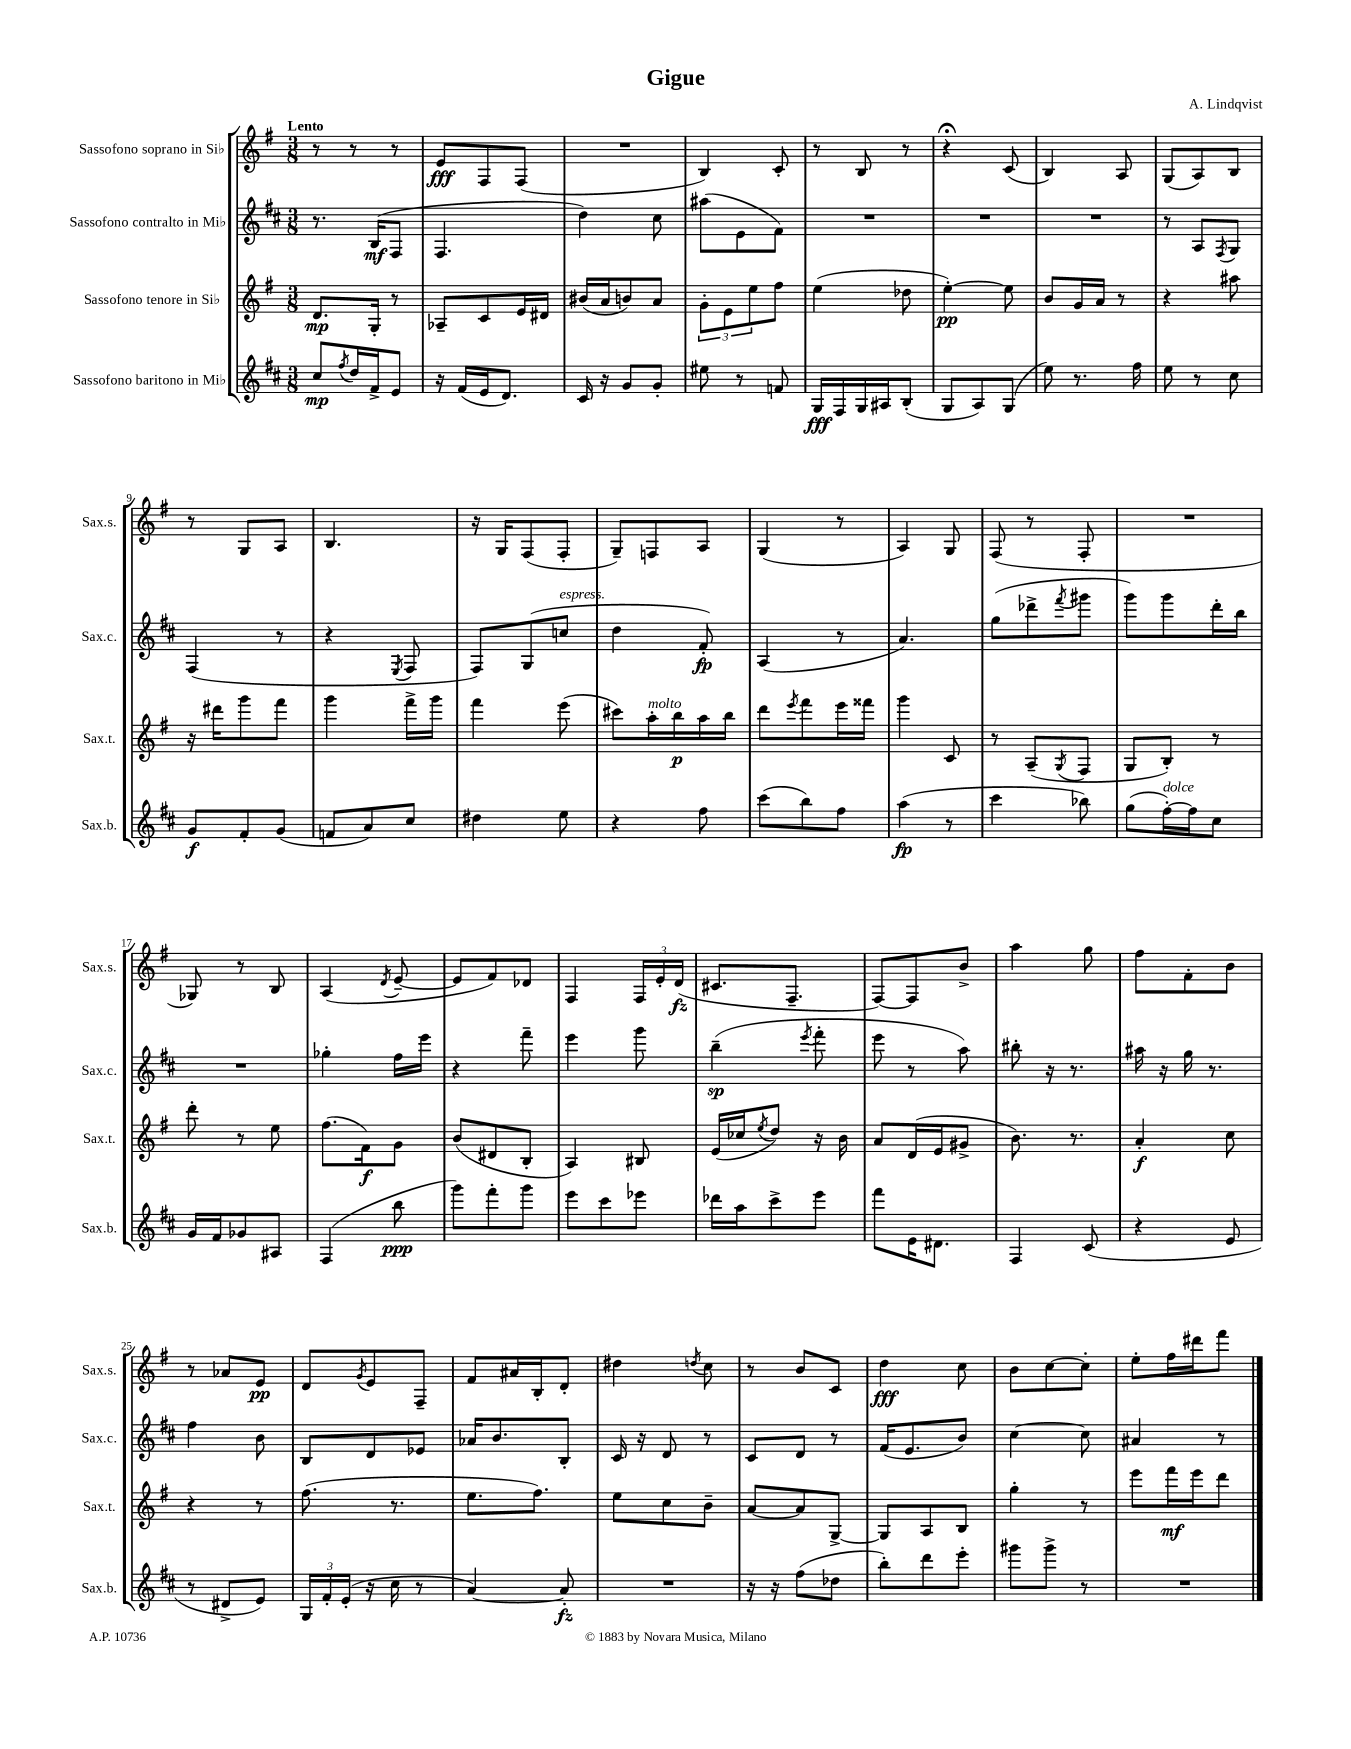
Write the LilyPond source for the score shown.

\header { title = "Gigue" composer = "A. Lindqvist" }
<<
\new StaffGroup <<
\new Staff = "s0" \with { instrumentName = "Sassofono soprano in Sib" shortInstrumentName = "Sax.s." } {
    \clef treble \key g \major \numericTimeSignature \time 3/8 \tempo "Lento"
    r8 r8 r8 |
    e'8\fff fis8 fis8( |
    R4. |
    b4) c'8-. |
    r8 b8 r8 |
    r4\fermata c'8( |
    b4) a8 |
    g8( a8) b8 |
    r8 g8 a8 |
    b4. |
    r16 g16 fis8( fis8-. |
    g8--) f8 a8 |
    g4( r8 |
    a4) g8 |
    fis8( r8 fis8-. |
    R4. |
    ges8) r8 b8 |
    a4( \acciaccatura { d'8 } e'8~-- |
    e'8 fis'8) des'8 |
    fis4 \tuplet 3/2 { fis16 e'16-. d'16\fz( } |
    cis'8. fis8.-- |
    fis8~) fis8 b'8-> |
    a''4 g''8 |
    fis''8 fis'8-. b'8 |
    r8 aes'8 e'8\pp |
    d'8 \acciaccatura { g'8 } e'8 fis8-- |
    fis'8 ais'16 b16-. d'8-. |
    dis''4 \acciaccatura { d''8 } c''8 |
    r8 b'8 c'8 |
    d''4\fff c''8 |
    b'8 c''8~ c''8-. |
    e''8-. fis''16 dis'''16 fis'''8 \bar "|." |
}
\new Staff = "s1" \with { instrumentName = "Sassofono contralto in Mib" shortInstrumentName = "Sax.c." } {
    \clef treble \key d \major \numericTimeSignature \time 3/8
    r8. b16\mf( fis8 |
    fis4. |
    d''4) cis''8 |
    ais''8( e'8 fis'8) |
    R4. |
    R4. |
    R4. |
    r8 a8 \acciaccatura { fis8 } g8 |
    fis4( r8 |
    r4 \acciaccatura { e8 } fis8 |
    fis8) g8( c''8^\markup { \italic "espress." } |
    d''4 fis'8-.\fp) |
    a4( r8 |
    a'4.) |
    g''8( des'''8-> \acciaccatura { fis'''8 } gis'''8 |
    g'''8) g'''8 d'''16-. b''16 |
    R4. |
    ges''4-. fis''16 e'''16 |
    r4 fis'''8-- |
    e'''4 g'''8 |
    b''4--\sp( \acciaccatura { e'''8 } fis'''8-. |
    e'''8 r8 a''8) |
    bis''8-. r16 r8. |
    ais''16 r16 g''16 r8. |
    fis''4 b'8 |
    b8 d'8 ees'8 |
    aes'16 b'8. b8-. |
    cis'16 r16 d'8 r8 |
    cis'8 d'8 r8 |
    fis'16( e'8. b'8) |
    cis''4~ cis''8 |
    ais'4 r8 \bar "|." |
}
\new Staff = "s2" \with { instrumentName = "Sassofono tenore in Sib" shortInstrumentName = "Sax.t." } {
    \clef treble \key g \major \numericTimeSignature \time 3/8
    d'8.\mp g16-. r8 |
    aes8-- c'8 e'16 dis'16 |
    bis'16( a'16 b'8) a'8 |
    \tuplet 3/2 { g'8-. e'8 e''8 } fis''8 |
    e''4( des''8 |
    e''4~-.\pp) e''8 |
    b'8 g'16 a'16 r8 |
    r4 ais''8 |
    r16 dis'''16 g'''8 fis'''8 |
    g'''4 fis'''16-> g'''16 |
    fis'''4 e'''8( |
    cis'''8) a''16-.^\markup { \italic "molto" } b''16\p a''16 b''16 |
    d'''8 \acciaccatura { e'''8 } fis'''8 e'''16 fisis'''16 |
    g'''4 c'8 |
    r8 a8--( \acciaccatura { g8 } fis8 |
    g8 b8-.) r8 |
    d'''8-. r8 e''8 |
    fis''8.( fis'16\f) g'8 |
    b'8( dis'8 b8-. |
    a4) bis8 |
    e'16( ces''16 \acciaccatura { e''8 } d''8) r16 b'16 |
    a'8 d'16( e'16 gis'8-> |
    b'8.) r8. |
    a'4-.\f c''8 |
    r4 r8 |
    fis''8.( r8. |
    e''8. fis''8.) |
    e''8 c''8 b'8-- |
    a'8~ a'8 g8~-> |
    g8 a8 b8 |
    g''4-. r8 |
    e'''8 fis'''16\mf e'''16 d'''8 \bar "|." |
}
\new Staff = "s3" \with { instrumentName = "Sassofono baritono in Mib" shortInstrumentName = "Sax.b." } {
    \clef treble \key d \major \numericTimeSignature \time 3/8
    cis''8\mp \acciaccatura { fis''8 } d''16 fis'16-> e'8 |
    r16 fis'16( e'16 d'8.) |
    cis'16 r16 g'8 g'8-. |
    eis''8 r8 f'8 |
    g16\fff fis16 g16 ais16 b8-.( |
    g8 a8) g8( |
    e''8) r8. fis''16 |
    e''8 r8 cis''8 |
    g'8\f fis'8-. g'8( |
    f'8 a'8) cis''8 |
    dis''4 e''8 |
    r4 fis''8 |
    cis'''8( b''8) fis''8 |
    a''4\fp( r8 |
    cis'''4 bes''8) |
    g''8( fis''16~-.^\markup { \italic "dolce" }) fis''16 cis''8 |
    g'16 fis'16 ges'8 ais8 |
    fis4( b''8\ppp |
    g'''8) fis'''8-. g'''8 |
    e'''8 cis'''8 ees'''8 |
    des'''16 a''16 cis'''8-> e'''8 |
    fis'''8 e'16 dis'8. |
    fis4 cis'8( |
    r4 e'8 |
    r8 dis'8-> e'8) |
    \tuplet 3/2 { g16 fis'16-. e'16-.( } r16 cis''16 r8 |
    a'4~) a'8-.\fz |
    R4. |
    r16 r16 fis''8( des''8 |
    b''8-.) d'''8 e'''8-. |
    gis'''8 gis'''8-> r8 |
    R4. \bar "|." |
}
>>
>>
